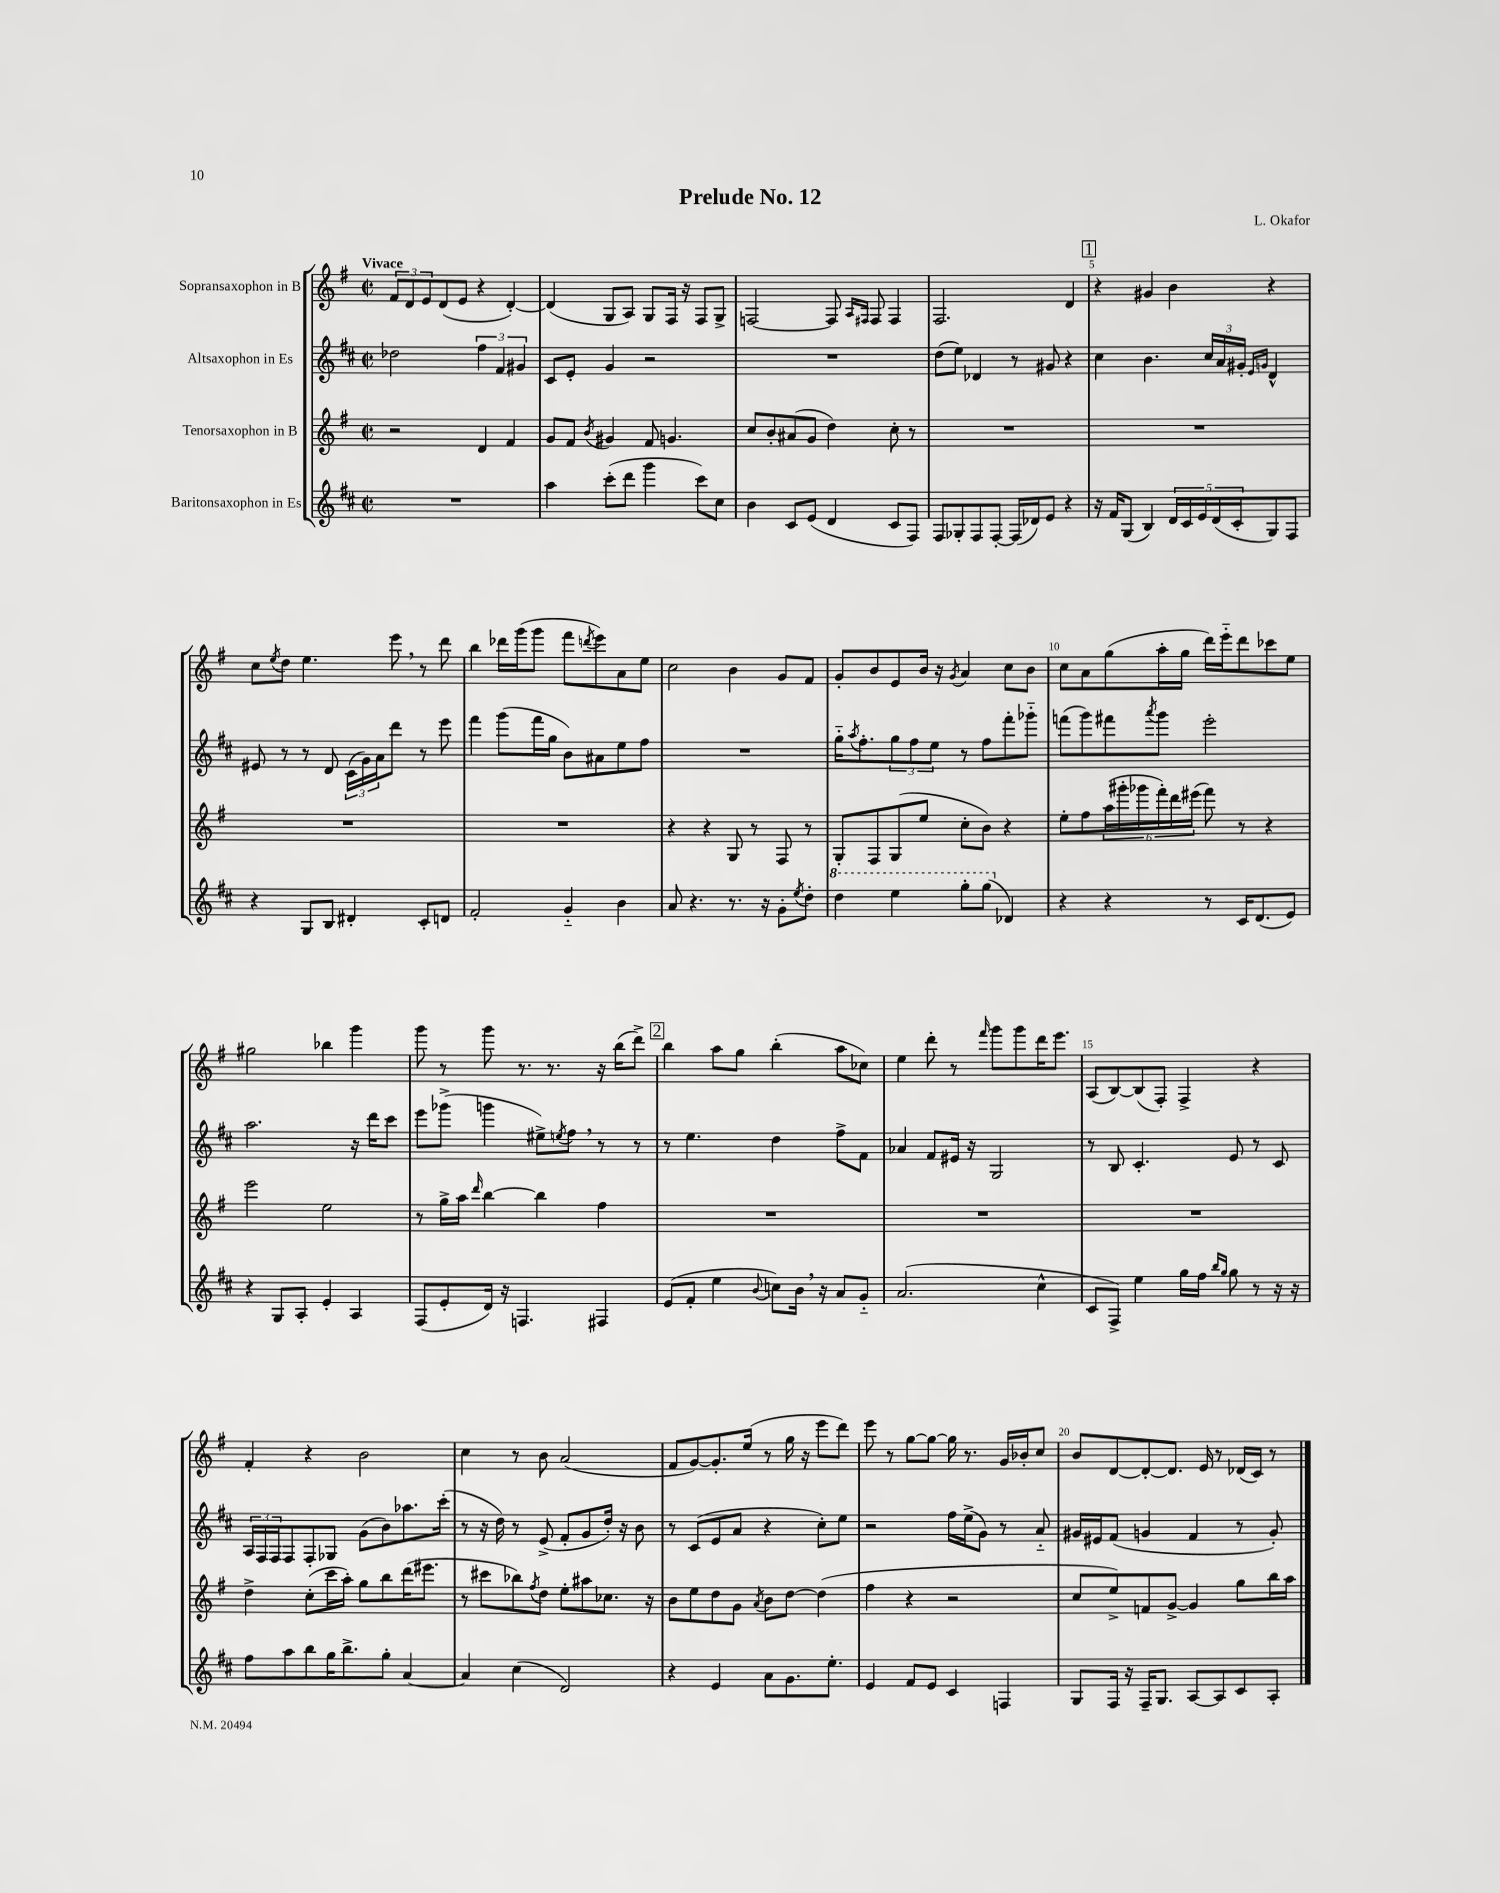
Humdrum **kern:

**kern	**kern	**kern	**kern
*part4	*part3	*part2	*part1
*staff4	*staff3	*staff2	*staff1
*I"Baritonsaxophon in Es	*I"Tenorsaxophon in B	*I"Altsaxophon in Es	*I"Sopransaxophon in B
*clefG2	*clefG2	*clefG2	*clefG2
*k[f#c#]	*k[f#]	*k[f#c#]	*k[f#]
*M2/2	*M2/2	*M2/2	*M2/2
*met(c|)	*met(c|)	*met(c|)	*met(c|)
=1	=1	=1	=1
!	!	!	!LO:TX:a:B:t=Vivace
1r	2r	2dd-X\	12f#/L
.	.	.	12d/
.	.	.	12e/
.	.	.	(8d/
.	.	.	8e/J
.	4d/	6ff#\	4r
.	.	6f#/	.
.	4f#/	.	[4d'/)
.	.	6g#X/	.
=2	=2	=2	=2
4aa\	8g/L	8c#/L	(4d/]
.	8f#/J	8e'/J	.
.	8qb/	.	.
(8ccc#'\L	4g#X/	4g/	8G/L
8ddd\J	.	.	8A/J)
4ggg\	8f#/	2r	8G/L
.	4.gn/	.	16F#/Jk
.	.	.	16r
8ccc#\L)	.	.	8F#/L
8cc#\J	.	.	8G^/J
=3	=3	=3	=3
4b\	8cc/L	1r	[2Fn/
.	8b'/	.	.
8c#/L	(8a#X/	.	.
(8e/J	8g/J	.	.
4d/	4dd\)	.	8F/]
.	.	.	16qqA/LL
.	.	.	16qqF#X/JJ
.	.	.	8F#/
8c#/L	8cc'\	.	4F#/
8F#/J)	8r	.	.
=4	=4	=4	=4
8F#/L	1r	(8dd\L	2.F#/
8G-X'/	.	8ee\J)	.
8F#/	.	4d-X/	.
[8F#'/J	.	.	.
(16F#/LL]	.	8r	.
16d-X/J)	.	.	.
8e/J	.	8g#X/	.
4r	.	4r	4d/
!!LO:REH:place=s1:t=1
=5	=5	=5	=5
16r	1r	4cc#\	4r
16f#/KL	.	.	.
(8G/J	.	.	.
4B/)	.	4.b\	4g#X/
20d/LL	.	.	4b\
20c#/	.	.	.
20e/	.	.	.
.	.	24cc#/LL	.
(20d/	.	.	.
.	.	24a/	.
20c#'/J	.	.	.
.	.	24g#X'/JJ	.
.	.	16qqe/LL	.
.	.	16qqgn/JJ	.
8G/)	.	4d^^/	4r
8F#/J	.	.	.
!!LO:LB:g=z
=6	=6	=6	=6
4r	1r	8e#X/	8cc\L
.	.	.	8qee/
.	.	8r	8dd\J
8G/L	.	8r	4.ee\
8B/J	.	8d/	.
4d#X'/	.	(24c#\LL	.
.	.	24g\)	.
.	.	24a\J	.
.	.	8ddd\J	8eee,\
8c#'/L	.	8r	8r
8dn/J	.	8eee\	8ddd\
=7	=7	=7	=7
2f#'/	1r	4fff#\	4bb\
.	.	(8ggg\L	16ddd-X\LL
.	.	.	(16ggg\J
.	.	16fff#\L	8ggg\J
.	.	16gg\JJ	.
4g/	.	8b\L)	8fff#\L
.	.	.	8qdddn/
.	.	8a#X\	8eee\)
4b\	.	8ee\	8a\
.	.	8ff#\J	8ee\J
=8	=8	=8	=8
8a/	4r	1r	2cc\
4.r	.	.	.
.	4r	.	.
8.r	8G/	.	4b\
.	8r	.	.
16r	.	.	.
8g'\L	8F#/	.	8g/L
8qee/	.	.	.
8dd'\J	8r	.	8f#/J
=9	=9	=9	=9
*8va	*	*	*
4ddd\	8G'/L	16gg\KL	8g'/L
.	.	8qaa/	.
.	.	8.ff#'\	.
.	8F#/	.	8b/
4eee\	(8G/	12gg\	8e/
.	.	12ff#\	.
.	8ee/J	.	16b/Jk
.	.	12ee\J	.
.	.	.	16r
.	.	.	8qg/
8ggg'\L	8cc'\L	8r	4a/
(8ggg\J	8b\J)	8ff#\L	.
*X8va	*	*	*
4d-X/)	4r	8fff#'\	8cc\L
.	.	8ggg-X\J	8b\J
=10	=10	=10	=10
4r	8ee'\L	(8fffn\L	8cc\L
.	8ff#\	8ggg\)	8a\
4r	(24aa\L	8fff#X\	(8gg\
.	24ggg#X'\	.	.
.	24ggg-X\	.	.
.	.	8qaaa/	.
.	24fff#'\)	8ggg\J	16aa'\L
.	24ddd\	.	.
.	.	.	16gg\JJ
.	(24eee#X\JJ	.	.
8r	8fff#\)	2eee'\	16ddd\LL)
.	.	.	16eee\J
16c#/KL	8r	.	8ddd\
(8.d/	.	.	.
.	4r	.	8ccc-X\
8e/J)	.	.	8ee\J
!!LO:LB:g=z
=11	=11	=11	=11
4r	2eee\	2.aa\	2gg#X\
8G/L	.	.	.
8A'/J	.	.	.
4e'/	2ee\	.	4bb-X\
4A/	.	16r	4ggg\
.	.	16ddd\KL	.
.	.	8ccc#\J	.
=12	=12	=12	=12
(8F#/L	8r	8eee\L	8ggg\
8e'/	16gg^\LL	(8ggg-X^\J	8r
.	16aa\JJ	.	.
.	16qqddd/	.	.
16d/Jk)	[4bb\	4gggn\	8ggg\
16r	.	.	.
4.Fn/	.	.	8.r
.	4bb\]	8ee#X^\L)	.
.	.	.	8.r
.	.	8qeen/	.
.	.	8ff#,\J	.
4F#X/	4ff#\	8r	16r
.	.	.	(16bb\KL
.	.	8r	8ddd^\J)
!!LO:REH:place=s1:t=2
=13	=13	=13	=13
(8e/L	1r	8r	4bb\
8f#'/J	.	4.ee\	.
4ee\	.	.	8aa\L
.	.	.	8gg\J
8qqb/	.	.	.
8ccn\L)	.	4dd\	(4bb'\
16b,\Jk	.	.	.
16r	.	.	.
8a/L	.	8ff#^\L	8aa\L
8g/J	.	8f#\J	8cc-X\J)
=14	=14	=14	=14
(2.a/	1r	4a-X/	4ee\
.	.	8f#/L	8ddd'\
.	.	16e#X/Jk	8r
.	.	16r	.
.	.	.	16qqfff#/
.	.	2G/	8ggg\L
.	.	.	8ggg\
4cc#^^\	.	.	16ddd\K
.	.	.	8.eee\J
=15	=15	=15	=15
8c#/L	1r	8r	(8A/L
8F#^/J)	.	8B/	[8B/)
4ee\	.	4.c#'/	(8B/]
.	.	.	8F#'/J)
16gg\LL	.	.	4F#^/
16ff#\JJ	.	.	.
16qqbb/LL	.	.	.
16qqgg/JJ	.	.	.
8gg\	.	8e/	.
8r	.	8r	4r
16r	.	8c#/	.
16r	.	.	.
!!LO:LB:g=z
=16	=16	=16	=16
8ff#\L	4dd^\	24A/LL	4f#'/
.	.	24F#/	.
.	.	24F#/J	.
8aa\	.	8F#/	.
8bb\	(8cc'\L	8F#'/	4r
16gg\K	16ccc\L	8G-X/J	.
8.bb^\	16aa'\JJ)	.	.
.	8gg\L	(8g\L	2b\
8gg'\J	8bb\	8b\)	.
[4a/	(16ddd\K	8.aa-X\	.
.	8.eee#X\J	.	.
.	.	(16ccc#'\Jk	.
=17	=17	=17	=17
4a/]	8r	8r	4cc\
.	8ccc#X\L	16r	.
.	.	16dd\)	.
(4cc#\	8bb-X\)	8r	8r
.	8qff#/	.	.
.	8dd\J	(8e^/	8b\
2d/)	8ee'\L	8f#'/L	(2a/
.	8aa#X\	8g/	.
.	8.cc-X\J	16dd'/Jk)	.
.	.	16r	.
.	.	8b\	.
.	16r	.	.
=18	=18	=18	=18
4r	8b\L	8r	8f#/L
.	8ee\	(8c#/L	[8g/)
4e/	8dd\	8e/	8.g'/]
.	8g\J	8a/J	.
.	.	.	(16ee/Jk
.	8qa/	.	.
8a\L	8b\L	4r	8r
8.g\	[8dd\J	.	16gg\
.	.	.	16r
.	(4dd\]	8cc#'\L)	8eee\L
8.ee'\J	.	.	.
.	.	8ee\J	8ddd\J)
=19	=19	=19	=19
4e/	4ff#\	2r	8eee\
.	.	.	8r
8f#/L	4r	.	[8gg\L
8e/J	.	.	8gg\J_
4c#/	2r	16ff#\LL	16gg\]
.	.	(16ee^\J	8.r
.	.	8g\J)	.
4Fn/	.	8r	16g/LL
.	.	.	16b-X'/J
.	.	8a/	8cc/J
=20	=20	=20	=20
8G/L	8cc/L	16g#X/LL	8b/L
.	.	16e#X/J	.
16F#/Jk	8ee^/)	(8f#/J	[8d/
16r	.	.	.
16F#~/KL	8fn/	4gn/	8d'/_
8.G/J	.	.	.
.	[8g^/J	.	8.d/J]
[8A/L	4g/]	4f#/	.
.	.	.	16e/
8A/]	.	.	8r
8c#/	8gg\L	8r	(16d-X/LL
.	.	.	16c/JJ)
8A'/J	16bb\L	8g'/)	8r
.	16aa\JJ	.	.
==	==	==	==
*-	*-	*-	*-
